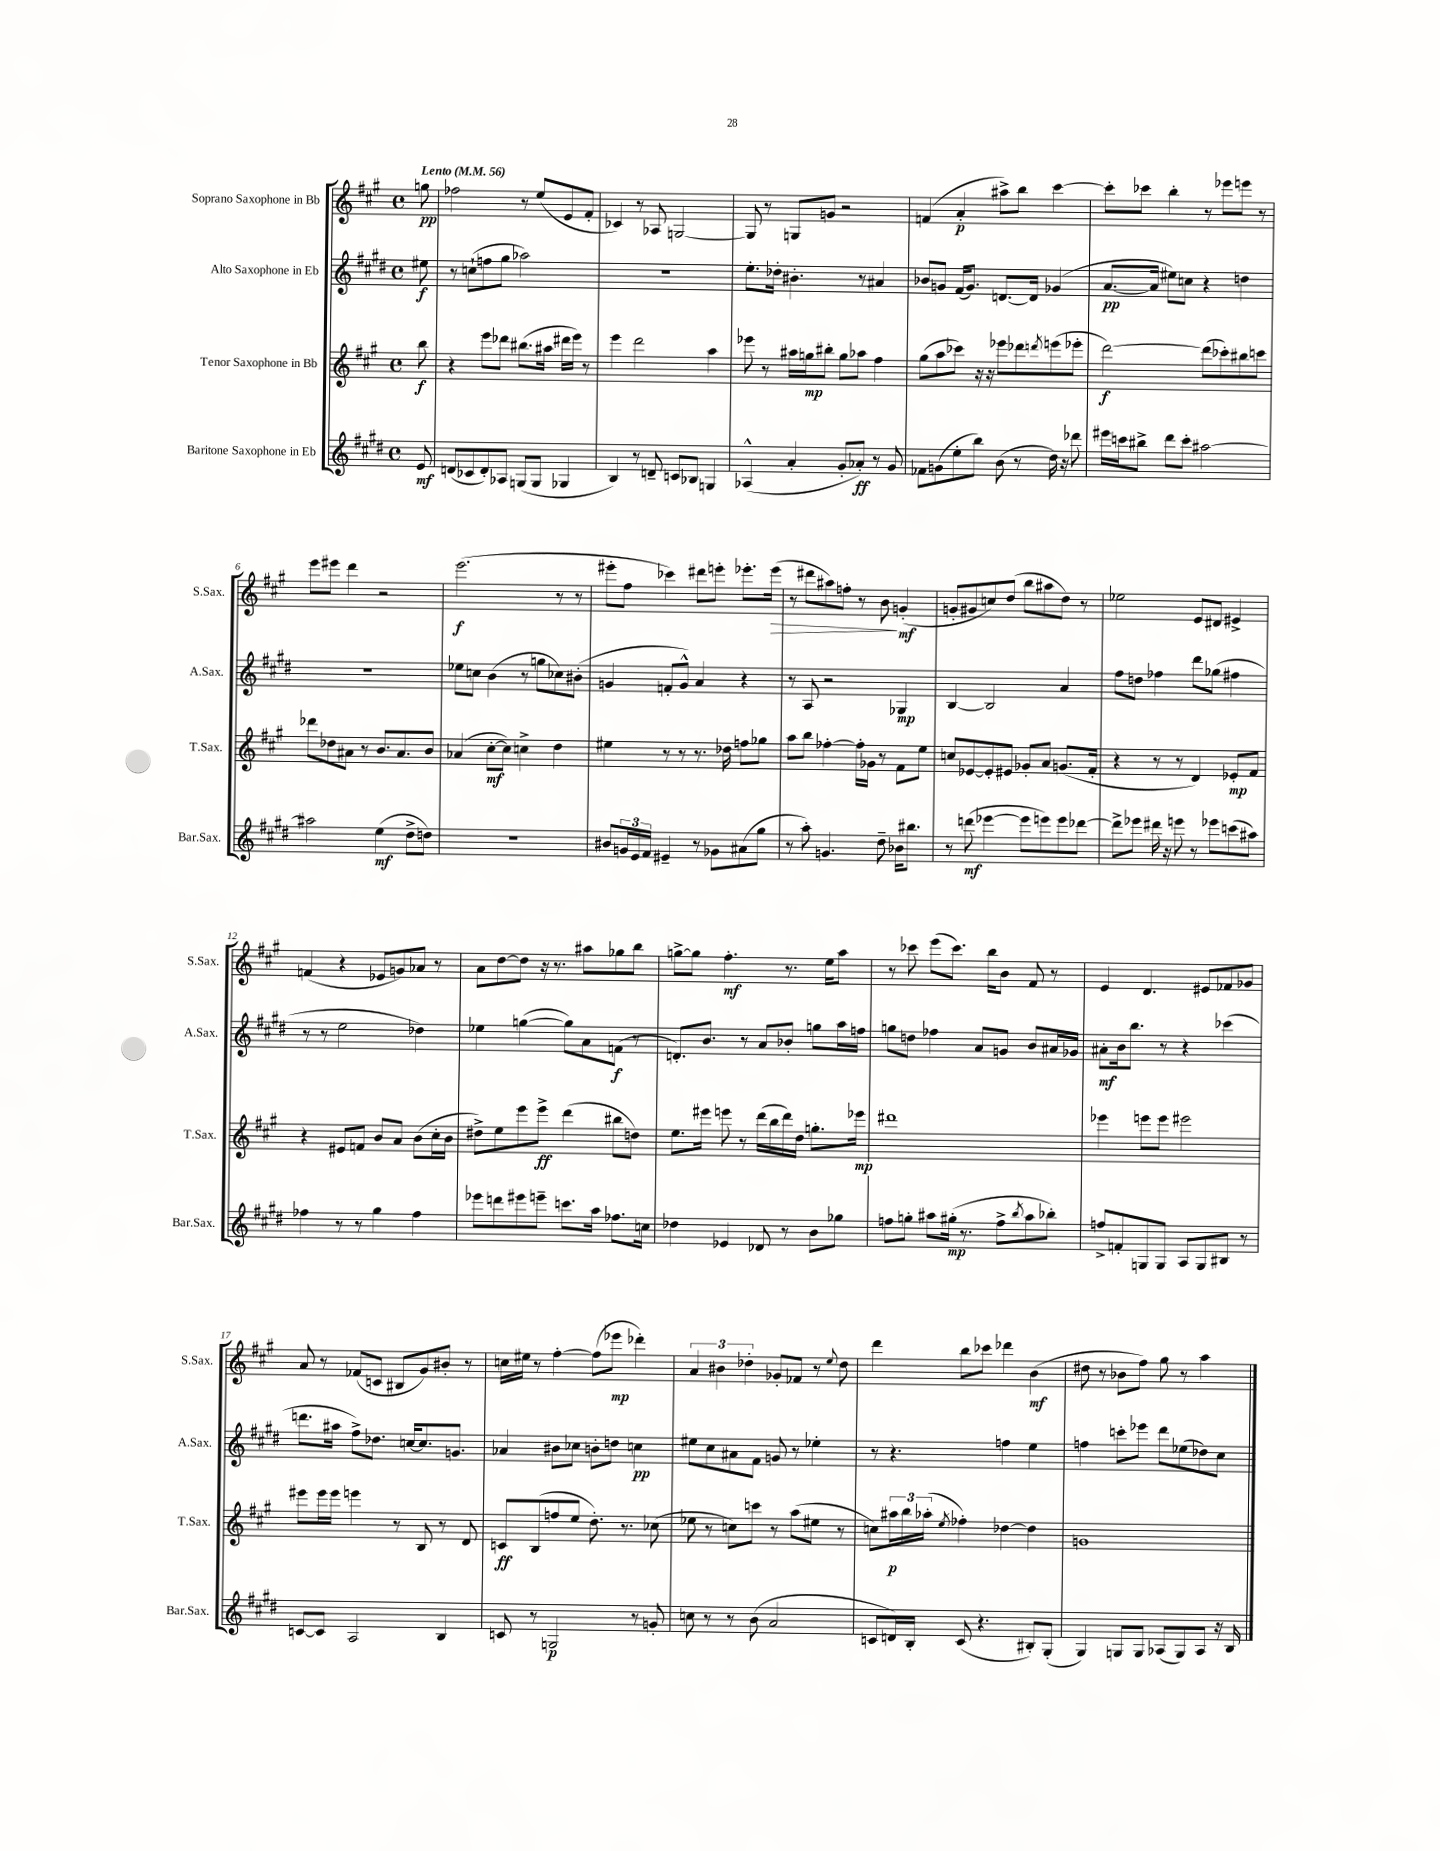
<<
\new StaffGroup <<
\new Staff = "s0" \with { instrumentName = "Soprano Saxophone in Bb" shortInstrumentName = "S.Sax." } {
    \clef treble \key a \major \defaultTimeSignature \time 4/4 \partial 8 \tempo "Lento" 4 = 56
    g''8\pp |
    fes''2 r8 e''8( e'8 fis'8-. |
    ces'4) r8 aes8 g2~ |
    g8 r8 g8 g'8 r2 |
    f'4( a'4-.\p ais''8->) b''8 cis'''4~ |
    cis'''8-. ces'''8 b''4-. r8 ees'''8 e'''8 r8 |
    e'''8 eis'''8 d'''4 r2 |
    e'''2.\f( r8 r8 |
    eis'''8-. fis''8 ces'''4) dis'''8 e'''8-. ees'''8.-. ees'''16\>( |
    r8 dis'''8 ais''8) f''8-. r8 b'8\! g'4-.\mf( |
    g'8-. gis'8 c''8) d''8( b''8 ais''8 d''8) r8 |
    ees''2 e'8 dis'8 eis'4-> |
    f'4( r4 ees'8 g'8) aes'8 r8 |
    a'8 d''8~ d''8 r16 r8. ais''8 ges''8 b''8 |
    g''8~-> g''8 fis''4.-.\mf r8. e''16 a''8 |
    r8 ces'''8 e'''8( ces'''8.) b''16 b'8 fis'8 r8 |
    e'4 d'4. eis'8 fes'8 ges'8 |
    a'8 r8 fes'8( c'8 bis8 gis'8) bis'8-. r8 |
    c''16 eis''16 r8 fis''4~-. fis''8( ees'''8\mp des'''4-.) |
    \tuplet 3/2 { a'4 bis'4 des''4-. } ges'8-. fes'8 r8 \appoggiatura { e''8 } des''8 |
    d'''4 b''8 ces'''8 des'''4 b'4\mf( |
    dis''8 r8 bes'8 fis''8) gis''8 r8 a''4 \bar "|." |
}
\new Staff = "s1" \with { instrumentName = "Alto Saxophone in Eb" shortInstrumentName = "A.Sax." } {
    \clef treble \key e \major \defaultTimeSignature \time 4/4 \partial 8
    eis''8\f |
    r8 c''8-!( f''8 gis''8 aes''2) |
    r1 |
    e''8.-. des''16-. bis'4.-. r8 ais'4 |
    bes'8 g'8 fis'16( g'8.) d'8.~ d'16 ges'4( |
    a'8.~\pp a'16 eis''8) c''8 r4 d''4 |
    R1 |
    ees''8 c''8 b'4( r8 g''8 ces''8) bis'8-.( |
    g'4 f'8-. g'8-^) a'4 r4 |
    r8 a8 r2 ges4\mp |
    b4~ b2 a'4 |
    fis''8 d''8 fes''4 dis'''8 ges''8( fis''4 |
    r8 r8 e''2 des''4) |
    ees''4 g''4~( g''8) a'8 f'8\f( r8 |
    d'8.-.) b'8. r8 a'8 bes'8-. g''8 a''16 f''16 |
    g''8 d''8 fes''4 a'8 g'8 b'8 ais'16 ges'16 |
    ais'8-.\mf b'16 b''8. r8 r4 ces'''4( |
    d'''8. ais''16 fis''8->) des''8. c''16~ c''8. g'8. |
    aes'4 bis'8 ces''8 b'8-. d''8 c''4\pp |
    eis''8 cis''8 ais'8 fis'8 g'8 r8 ees''4-. |
    r8 r4. f''4 e''4 |
    f''4 c'''8-. ees'''8 dis'''8 ees''8( des''8) cis''8 \bar "|." |
}
\new Staff = "s2" \with { instrumentName = "Tenor Saxophone in Bb" shortInstrumentName = "T.Sax." } {
    \clef treble \key a \major \defaultTimeSignature \time 4/4 \partial 8
    b''8\f |
    r4 e'''8 des'''8 bis''8.( ais''16 dis'''16 e'''16) r8 |
    e'''4 d'''2 a''4 |
    ees'''8 r8 ais''16 g''16\mp bis''8-. g''8 aes''8 fis''4 |
    gis''8( a''8 ces'''8) r16 r16 ees'''8 des'''8 \acciaccatura { d'''8 } e'''8( ees'''8-. |
    d'''2~\f) d'''8( ces'''8-.) bis''8 c'''8 |
    des'''8 des''8 ais'8 r8 b'8. ais'8. b'8 |
    aes'4( cis''8~-.\mf cis''8) c''4-> d''4 |
    eis''4 r8 r8 r8. des''16 f''8 ges''8 |
    a''8 b''8 fes''4~-. fes''16-. ges'16 r8 fis'8 e''8 |
    c''8 ees'8~ ees'8-. eis'8 ges'8-. a'8 g'8.( fis'16-. |
    r4 r8 r8 d'4) ees'8-.\mp fis'8 |
    r4 eis'8 f'8 b'8 a'8 b'8( cis''16-. b'16 |
    dis''8->) e''8 e'''8 e'''8->\ff d'''4( bis''8 d''8) |
    e''8. eis'''16 e'''8 r8 d'''16( b''16 d'''16) d''16 g''8.-. ees'''16\mp |
    dis'''1 |
    ees'''4 e'''8 e'''8 eis'''2 |
    eis'''8 eis'''16 eis'''16 e'''4 r8 b8 r8 d'8 |
    c'8\ff b8( f''8 e''8 d''8.-.) r8. ces''8( |
    ees''8 r8 c''8) c'''8 r8 a''8( eis''8 r8 |
    c''8) \tuplet 3/2 { ais''16\p b''16 aes''16-.( } \acciaccatura { e''8 } fes''4-.) des''4~ des''4 |
    g'1 \bar "|." |
}
\new Staff = "s3" \with { instrumentName = "Baritone Saxophone in Eb" shortInstrumentName = "Bar.Sax." } {
    \clef treble \key e \major \defaultTimeSignature \time 4/4 \partial 8
    e'8\mf |
    d'8( ces'8 d'8-.) aes8 g8( g8 ges4 |
    b4) r8 d'8-- c'8 bes8 g4 |
    aes4-^( a'4-. gis'8-. aes'8-.\ff) r8 gis'8 |
    fes'8 g'8( e''8-. b''8) b'8( r8 dis''16) r16 des'''8 |
    eis'''16 c'''16 bis''8-> dis'''8 c'''8-. ais''2~ |
    ais''2 e''4\mf( dis''8-> d''8) |
    R1 |
    bis'8 \tuplet 3/2 { g'16 e'16 fis'16 } eis'4-- r8 ges'8 ais'8( gis''8 |
    r8 a''8-.) g'4. dis''8-- bes'16 bis''8. |
    r8 d'''8\mf( ees'''4~ ees'''8 e'''8) e'''8 des'''8~ |
    des'''8-> ees'''8 dis'''16 r16 e'''8 r8 ees'''8 c'''8( ais''8) |
    fes''4 r8 r8 gis''4 fes''4 |
    ees'''8 d'''8 eis'''8 e'''8-- c'''8. a''16 fes''8. c''16 |
    des''4 ees'4 des'8 r8 b'8 ges''8 |
    f''8 g''8-. ais''8 gis''16-.\mp( r8. f''8-> \acciaccatura { b''8 } ais''8 bes''8-.) |
    f''8-> f'8-. g8 g8 a8 g8 bis8 r8 |
    c'8~ c'8 a2 b4 |
    c'8 r8 g2\p r8 g'8-. |
    c''8 r8 r8 b'8( a'2 |
    c'8 d'16) b16-. c'8( r4. bis8-.) gis8-.( |
    gis4) g8 g8 aes8( g8) aes8 r16 b16 \bar "|." |
}
>>
>>
